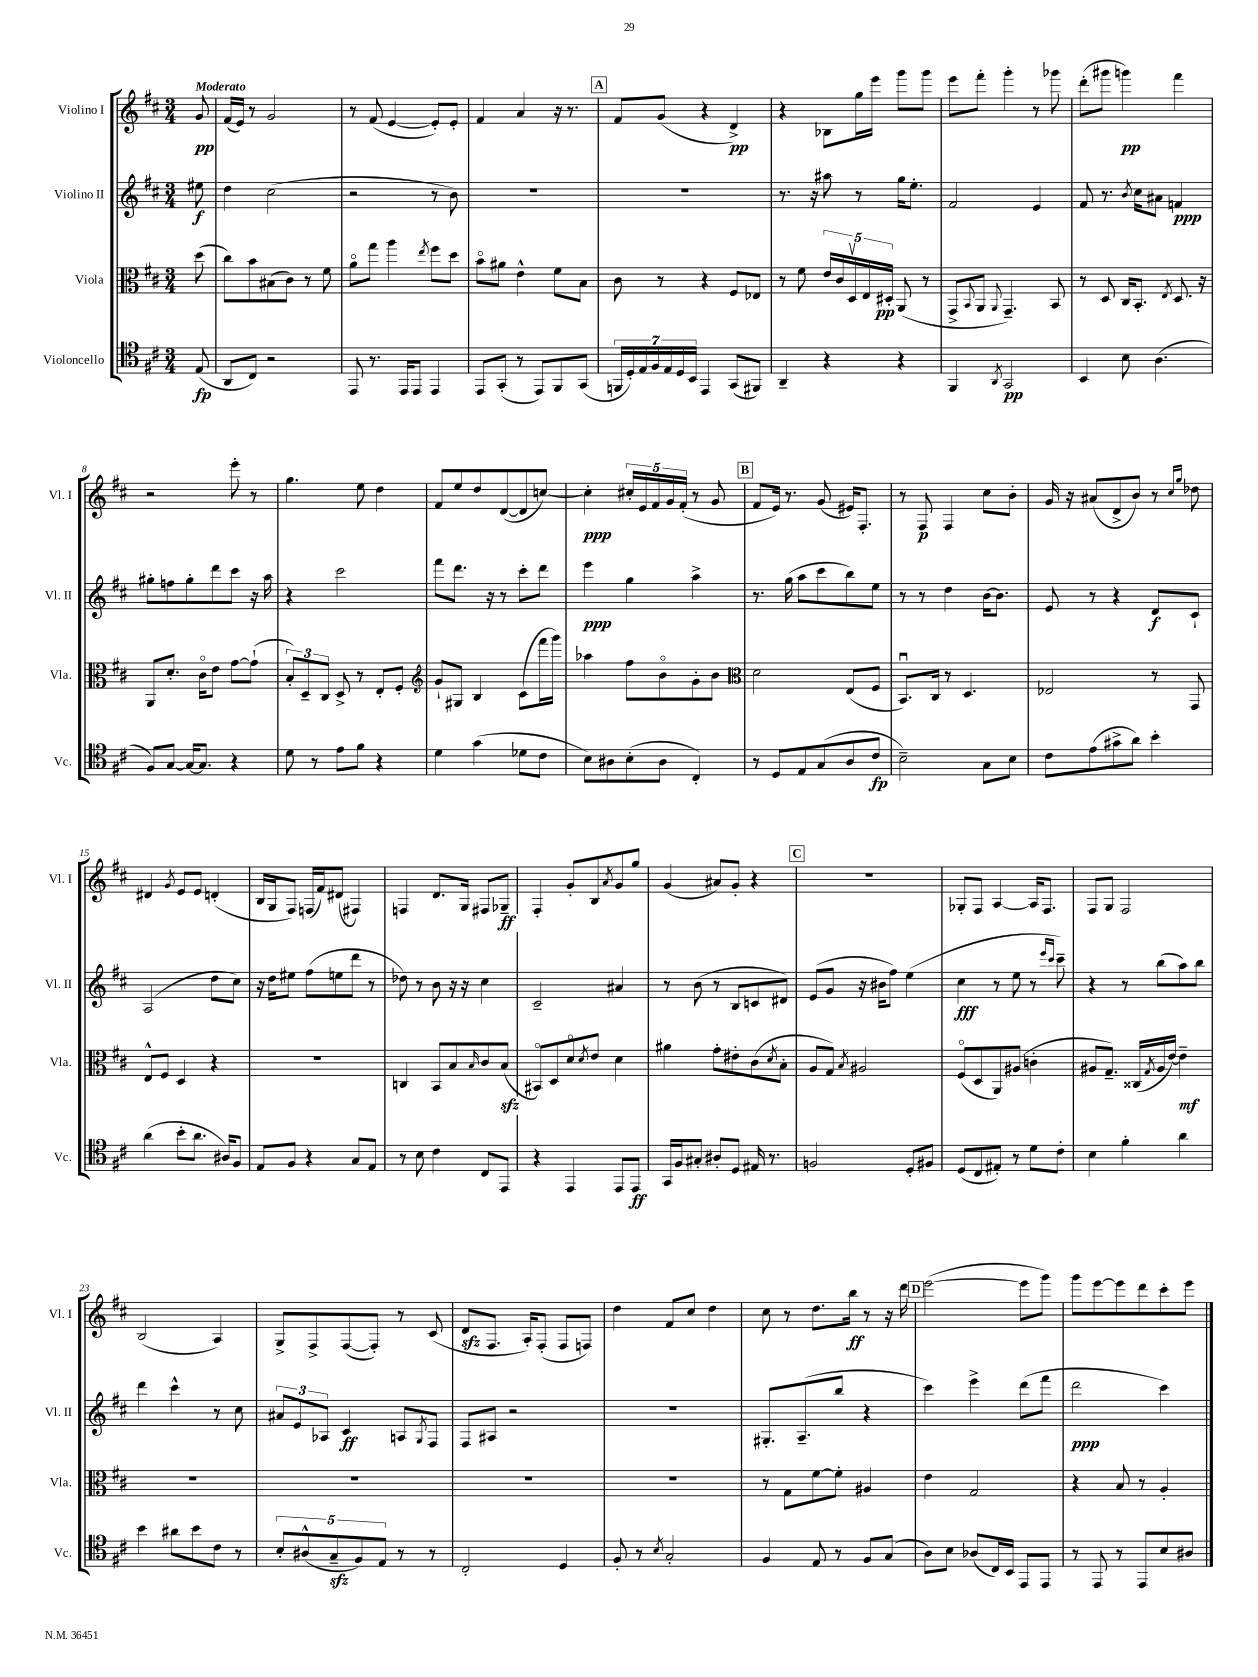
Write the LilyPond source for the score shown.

<<
\new StaffGroup <<
\new Staff = "s0" \with { instrumentName = "Violino I" shortInstrumentName = "Vl. I" } {
    \clef treble \key d \major \numericTimeSignature \time 3/4 \partial 8 \tempo "Moderato"
    g'8\pp |
    fis'16( e'16) r8 g'2 |
    r8 fis'8( e'4~ e'8-.) e'8-. |
    fis'4 a'4 r16 r8. |
    \mark \markup { \box "A" } fis'8 g'8( r4 d'4->\pp) |
    r4 bes8 g''16 e'''16 g'''8 g'''8 |
    e'''8 fis'''8-. g'''4-. r8 ges'''8 |
    d'''8-.( gis'''8 g'''4\pp) fis'''4 |
    r2 e'''8-. r8 |
    g''4. e''8 d''4 |
    fis'8 e''8 d''8 d'8~( d'8 c''8~) |
    c''4-.\ppp \tuplet 5/4 { cis''16-. e'16 fis'16 g'16 fis'16-.( } r8 g'8 |
    \mark \markup { \box "B" } fis'8 e'16) r8. g'8( eis'16) fis8.-. |
    r8 fis8\p fis4 cis''8 b'8-. |
    g'16 r16 ais'8( d'8-> b'8) r8 \grace { cis''16 g''16 } des''8 |
    dis'4 \acciaccatura { g'8 } e'8 e'8 d'4-.( |
    b16 g16 fis8) f16( fis'16) dis'8( fis4) |
    f4 d'8. g16 fis8 ges8--\ff |
    fis4-. g'8-. b8 \acciaccatura { a'8 } g'8 g''8 |
    g'4( ais'8) g'8-. r4 |
    \mark \markup { \box "C" } R2. |
    ges8-. fis8 a4~ a16 fis8. |
    fis8 g8 fis2 |
    b2( a4) |
    g8-> fis8-> fis8~( fis8-.) r8 cis'8( |
    d'8\sfz fis8. a16-.) fis8-.( fis8 f8) |
    d''4 fis'8 cis''8 d''4 |
    cis''8 r8 d''8. b''16\ff r8 r16 d'''16 |
    \mark \markup { \box "D" } e'''2~( e'''8 g'''8) |
    g'''8 e'''8~ e'''8 d'''8 cis'''8-. e'''8 \bar "|." |
}
\new Staff = "s1" \with { instrumentName = "Violino II" shortInstrumentName = "Vl. II" } {
    \clef treble \key d \major \numericTimeSignature \time 3/4 \partial 8
    eis''8\f |
    d''4 cis''2( |
    r2 r8 b'8) |
    R2. |
    \mark \markup { \box "A" } R2. |
    r8. r16 ais''8 r8 g''16 e''8.-. |
    fis'2 e'4 |
    fis'8 r8. \acciaccatura { b'8 } cis''16 ais'8 f'4\ppp |
    gis''8-. f''8 gis''8-. d'''8 cis'''8 r16 a''16 |
    r4 cis'''2 |
    fis'''8 d'''8. r16 r8 cis'''8-. d'''8 |
    e'''4\ppp g''4 a''4-> |
    \mark \markup { \box "B" } r8. g''16( a''8 cis'''8 b''8) e''8 |
    r8 r8 d''4 b'16~ b'8. |
    e'8 r8 r4 d'8\f cis'8-! |
    a2( d''8 cis''8) |
    r16 d''16 eis''8 fis''8( e''8 d'''8 r8 |
    des''8) r8 b'8 r16 r16 cis''4 |
    cis'2-- ais'4 |
    r8 b'8( r8 b8 c'8 dis'8) |
    \mark \markup { \box "C" } e'8( g'8 r16 bis'16 fis''8) e''4( |
    cis''4\fff r8 e''8 r8 \grace { e'''16 cis'''16 } cis'''8--) |
    r4 r8 b''8( a''8) b''8 |
    d'''4 cis'''4-^ r8 cis''8 |
    \tuplet 3/2 { ais'8 e'8 aes8 } cis'4\ff a8 \acciaccatura { g8 } fis8 |
    fis8 ais8 r2 |
    R2. |
    gis8.-. a8.--( b''8 r4 |
    \mark \markup { \box "D" } cis'''4) e'''4-> d'''8( fis'''8 |
    d'''2\ppp cis'''4) \bar "|." |
}
\new Staff = "s2" \with { instrumentName = "Viola" shortInstrumentName = "Vla." } {
    \clef alto \key d \major \numericTimeSignature \time 3/4 \partial 8
    d''8( |
    cis''8) b'8 bis8( cis'8) r8 fis'8 |
    a'8\flageolet g''8 a''4 \acciaccatura { e''8 } fis''8 d''8 |
    b'8\flageolet ais'8 e'4-^ fis'8 b8 |
    \mark \markup { \box "A" } cis'8 r8 r4 fis8 ees8 |
    r8 fis'8 \tuplet 5/4 { e'16 cis'16 d16\upbow e16 dis16-.\pp } a,8( r8 |
    g,8-> \appoggiatura { b,8 } a,8 \appoggiatura { a,8 } g,4.--) b,8 |
    r8 d8 cis16 b,8.-. \acciaccatura { e8 } d8. r16 |
    a,8 d'8.-. cis'16\flageolet e'8 g'8~ g'8-!( |
    \tuplet 3/2 { b8-.) d8-- cis8 } d8-> r8 e8-. fis8-. |
    \clef treble g'8-! gis8 b4 cis'8( fis'''16 g'''16) |
    aes''4 fis''8 b'8\flageolet g'8-. b'8 |
    \mark \markup { \box "B" } \clef alto d'2 e8( fis8 |
    b,8.\downbow) cis16 r8 d4. |
    ees2 r8 g,8 |
    e8-^ fis8 d4 r4 |
    R2. |
    c4 b,8 b8 \grace { b16 } cis'8 b8\sfz( |
    bis,8\flageolet) d8 d'8\flageolet \acciaccatura { d'8 } e'8 d'4 |
    ais'4 g'8-. eis'8-. cis'8( \acciaccatura { d'8 } b8-. |
    \mark \markup { \box "C" } a8 g8) \acciaccatura { b8 } ais2 |
    fis8\flageolet( d8 a,8) ais8( c'4-. |
    ais8 g8.--) cisis16( \acciaccatura { g8 } ais16 e'16~) e'4--\mf |
    R2. |
    R2. |
    R2. |
    R2. |
    r8 g8 fis'8~ fis'8-. ais4 |
    \mark \markup { \box "D" } e'4 g2 |
    r4 b8 r8 a4-. \bar "|." |
}
\new Staff = "s3" \with { instrumentName = "Violoncello" shortInstrumentName = "Vc." } {
    \clef tenor \key d \major \numericTimeSignature \time 3/4 \partial 8
    e8\fp( |
    a,8 cis8) r2 |
    e,8 r8. e,16 e,8 e,4 |
    e,8 g,8-.( r8 e,8) fis,8 g,8( |
    \mark \markup { \box "A" } \tuplet 7/4 { f,16 d16-.) e16 fis16 e16 d16 b,16 } e,4 g,8( fis,8) |
    a,4-- r4 r4 |
    fis,4 \acciaccatura { a,8 } g,2\pp |
    b,4 b8 a4.( |
    fis8) g8~ g16~ g8. r4 |
    d'8 r8 e'8 fis'8 r4 |
    d'4 g'4( des'8 cis'8 |
    b8) ais8 b8-.( ais8 cis4-.) |
    \mark \markup { \box "B" } r8 d8 e8 g8( a8 cis'8\fp |
    b2--) g8 b8 |
    cis'8 e'8( gis'8-> a'8) b'4-. |
    a'4( b'8-. a'8. ais16) fis8 |
    e8 fis8 r4 g8 e8 |
    r8 b8 cis'4 cis8 e,8 |
    r4 e,4 e,8 e,8\ff |
    g,16 fis16 gis8-. ais8-. d8 eis16 r8. |
    \mark \markup { \box "C" } f2 d8-. fis8 |
    d8( cis8 eis8-.) r8 d'8 cis'8-. |
    b4 fis'4-. a'4 |
    b'4 ais'8 b'8 cis'8 r8 |
    \tuplet 5/4 { b8-. ais8-^( g8--\sfz fis8) e8 } r8 r8 |
    cis2-. d4 |
    fis8-. r8 \acciaccatura { b8 } g2-. |
    fis4 e8 r8 fis8 g8( |
    \mark \markup { \box "D" } a8) b8 aes8( cis16) b,16 e,8 e,8 |
    r8 e,8 r8 e,8 b8 ais8 \bar "|." |
}
>>
>>
